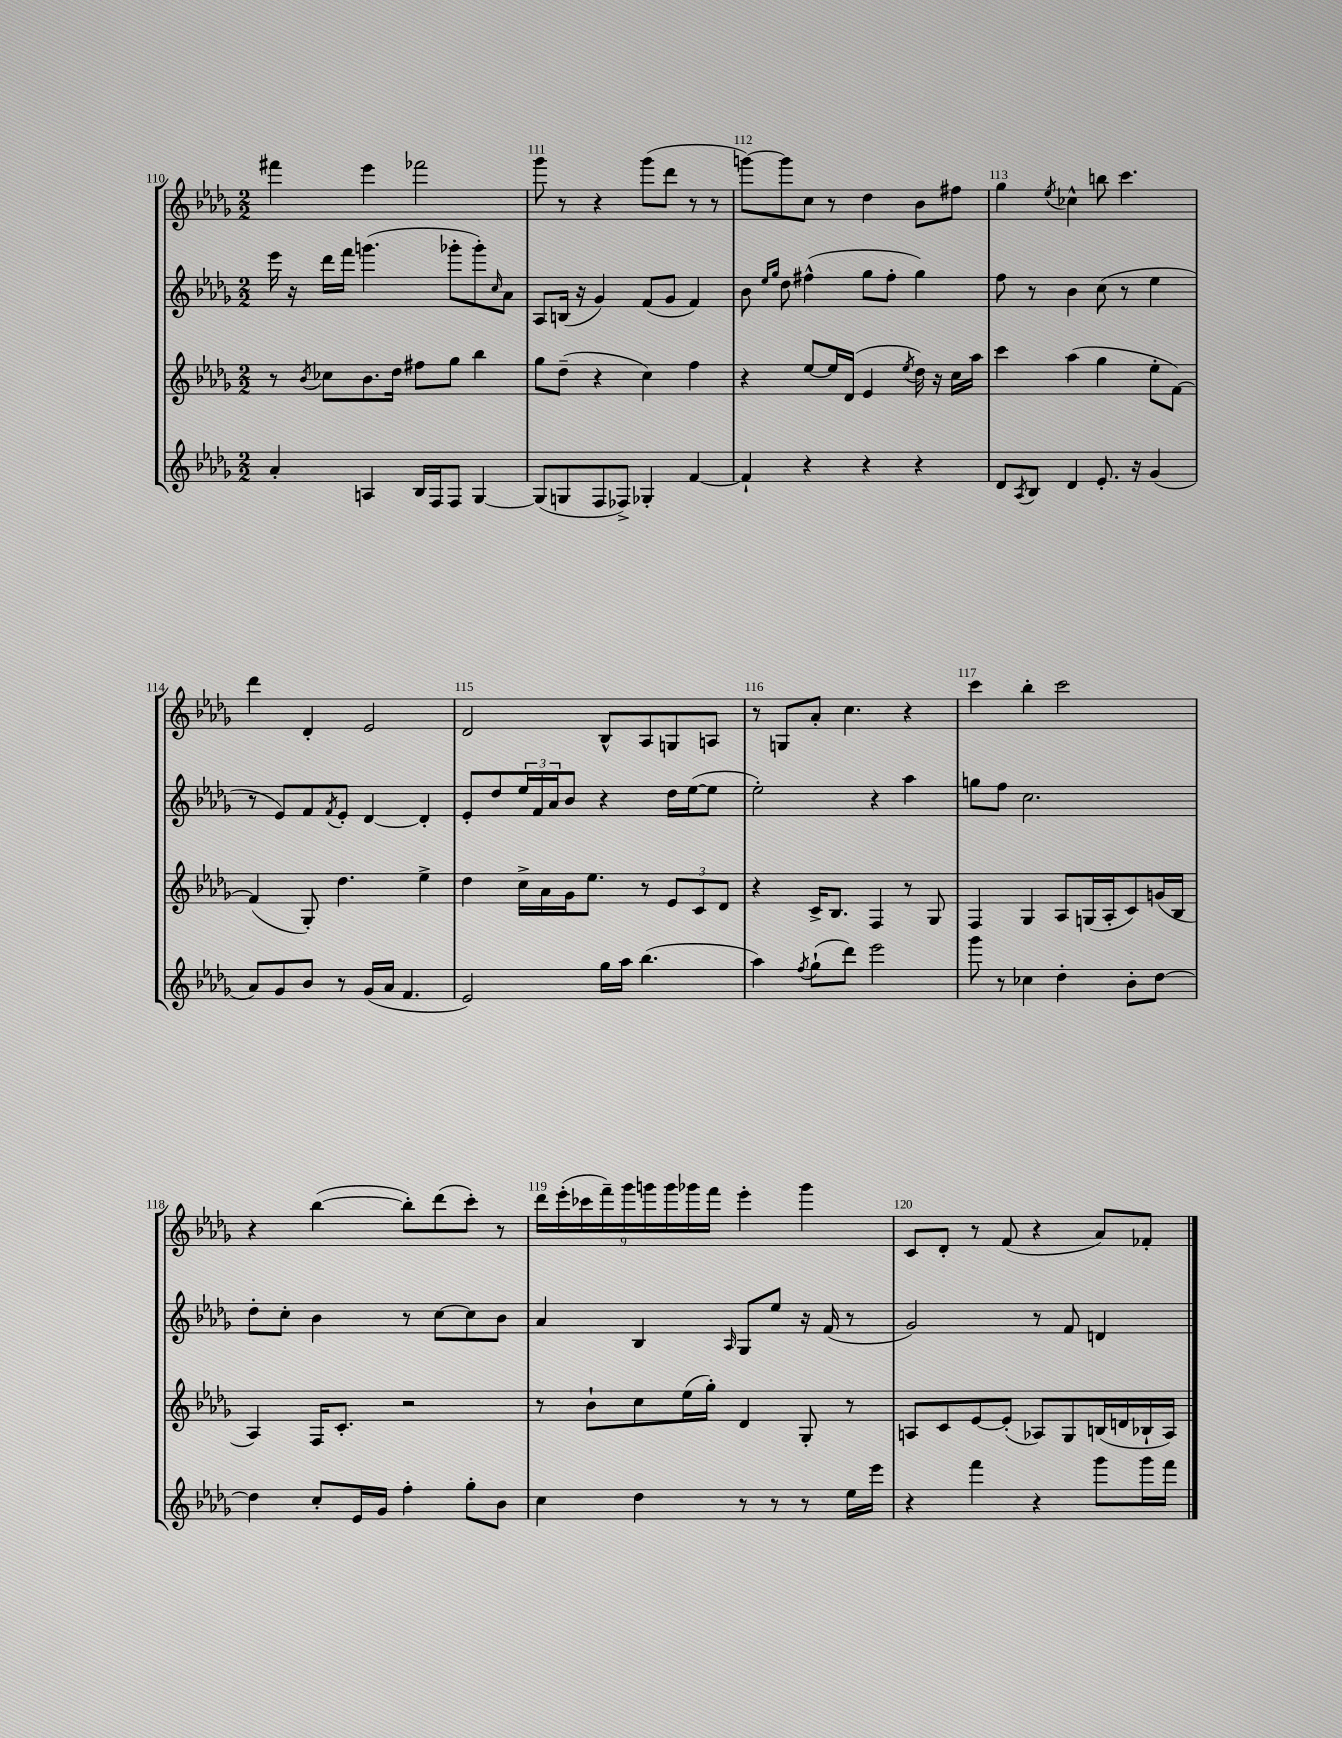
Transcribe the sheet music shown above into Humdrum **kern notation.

**kern	**kern	**kern	**kern
*staff4	*staff3	*staff2	*staff1
*clefG2	*clefG2	*clefG2	*clefG2
*k[b-e-a-d-g-]	*k[b-e-a-d-g-]	*k[b-e-a-d-g-]	*k[b-e-a-d-g-]
*M2/2	*M2/2	*M2/2	*M2/2
4a-'/	8r	16eee-\	4fff#\
.	.	16r	.
.	8qb-/	.	.
.	8cc-\L	16ddd-\LL	.
.	.	16fff\JJ	.
4A/	8.b-\	(4.ggg\	4eee-\
.	16dd-\Jk	.	.
16B-/LL	8ff#\L	.	2fff-\
16F/J	.	.	.
8F/J	8gg-\J	8ggg-'\L	.
[4G-/	4bb-\	8ggg-'\)	.
.	.	16qqcc/	.
.	.	8a-\J	.
=	=	=	=
(8G-/]L	8gg-\L	8A-/L	8ggg-\
8G/	(8dd-~\J	(16B/Jk	8r
.	.	16r	.
8F/	4r	4g-/)	4r
8F-^/J)	.	.	.
4G-'/	4cc\)	(8f/L	(8ggg-\L
.	.	8g-/J	8ddd-\J
[4f/	4ff\	4f/)	8r
.	.	.	8r
=	=	=	=
4f`/]	4r	8b-\	[8ggg\L)
.	.	16qqee-/LL	.
.	.	16qqgg-/JJ	.
.	.	8dd-\	8ggg\]
4r	[8ee-/L	(4ff#^^\	8cc\J
.	16ee-/]L	.	8r
.	(16d-/JJ	.	.
4r	4e-/	8gg-\L	4dd-\
.	.	8ff#'\J	.
.	8qee-/	.	.
4r	16dd-\)	4gg-\)	8b-\L
.	16r	.	.
.	16cc\LL	.	8ff#\J
.	16aa-\JJ	.	.
=	=	=	=
8d-/L	4ccc\	8ff\	4gg-\
8qA-/	.	.	.
8B-/J	.	8r	.
.	.	.	8qee-/
4d-/	(4aa-\	4b-\	4cc-^^\
8.e-'/	4gg-\	(8cc\	8bb\
.	.	8r	4.ccc\
16r	.	.	.
(4g-/	8ee-'\L	4ee-\	.
.	[8f\J)	.	.
=	=	=	=
8a-/L)	(4f/]	8r	4ddd-\
8g-/	.	8e-/L)	.
8b-/J	8G-'/)	8f/	4d-'/
.	.	8qf/	.
8r	4.dd-\	8e-'/J	.
(16g-/LL	.	[4d-/	2e-/
16a-/JJ	.	.	.
4.f/	.	.	.
.	4ee-^\	4d-'/]	.
=	=	=	=
2e-/)	4dd-\	8e-'/L	2d-/
.	.	8dd-/	.
.	16cc^\LL	24ee-/L	.
.	.	24f/	.
.	16a-\	.	.
.	.	24a-/J	.
.	16g-\J	8b-/J	.
.	8.ee-\J	.	.
16gg-\LL	.	4r	8B-^^/L
16aa-\JJ	.	.	.
(4.bb-\	8r	.	8A-/
.	12e-/L	16dd-\LL	8G/
.	.	([16ee-\J	.
.	12c/	.	.
.	.	8ee-\]J	8A/J
.	12d-/J	.	.
=	=	=	=
4aa-\)	4r	2ee-'\)	8r
.	.	.	8G/L
8qff/	.	.	.
(8gg-`\L	16c^/LK	.	8a-'/J
.	8.B-/J	.	.
8ddd-\J)	.	.	4.cc\
2eee-\	4F/	4r	.
.	8r	4aa-\	4r
.	8G-/	.	.
=	=	=	=
8ggg-\	4F/	8gg\L	4ccc\
8r	.	8ff\J	.
4cc-\	4G-/	2.cc\	4bb-'\
4dd-'\	8A-/L	.	2ccc\
.	(16G/L	.	.
.	16A-'/J	.	.
8b-'\L	8c/)	.	.
[8dd-\J	(16g/L	.	.
.	16B-/JJ	.	.
=	=	=	=
4dd-\]	4A-/)	8dd-'\L	4r
.	.	8cc'\J	.
8cc'/L	16F/LK	4b-\	([4bb-\
.	8.c'/J	.	.
16e-/L	.	.	.
16g-/JJ	.	.	.
4ff'\	2r	8r	8bb-'\]L)
.	.	[8cc\L	(8ddd-\
8gg-'\L	.	8cc\]	8ccc'\J)
8b-\J	.	8b-\J	8r
=	=	=	=
4cc\	8r	4a-/	18ddd-\LL
.	.	.	(18eee-'\
.	.	.	18ccc-\
.	8b-`\L	.	.
.	.	.	18fff~\)
.	.	.	18ggg-\
4dd-\	8cc\	4B-/	.
.	.	.	18ggg\
.	.	.	18ggg\
.	(16ee-\L	.	.
.	.	.	18ggg-\
.	16gg-'\JJ)	.	.
.	.	.	18fff\JJ
.	.	16qqA-/	.
8r	4d-/	8G-/L	4eee-'\
8r	.	8ee-/J	.
8r	8G-'/	16r	4ggg-\
.	.	(16f/	.
16ee-\LL	8r	8r	.
16eee-\JJ	.	.	.
=	=	=	=
4r	8A/L	2g-/)	8c/L
.	8c/	.	8d-'/J
4fff\	[8e-/	.	8r
.	(8e-'/]J	.	(8f/
4r	8A-/L)	8r	4r
.	8G-/	8f/	.
8ggg-\L	(16B/L	4d/	8a-/L)
.	16d/	.	.
16ggg-\L	16B-`/	.	8f-'/J
16fff\JJ	16A-/JJ)	.	.
==	==	==	==
*-	*-	*-	*-
